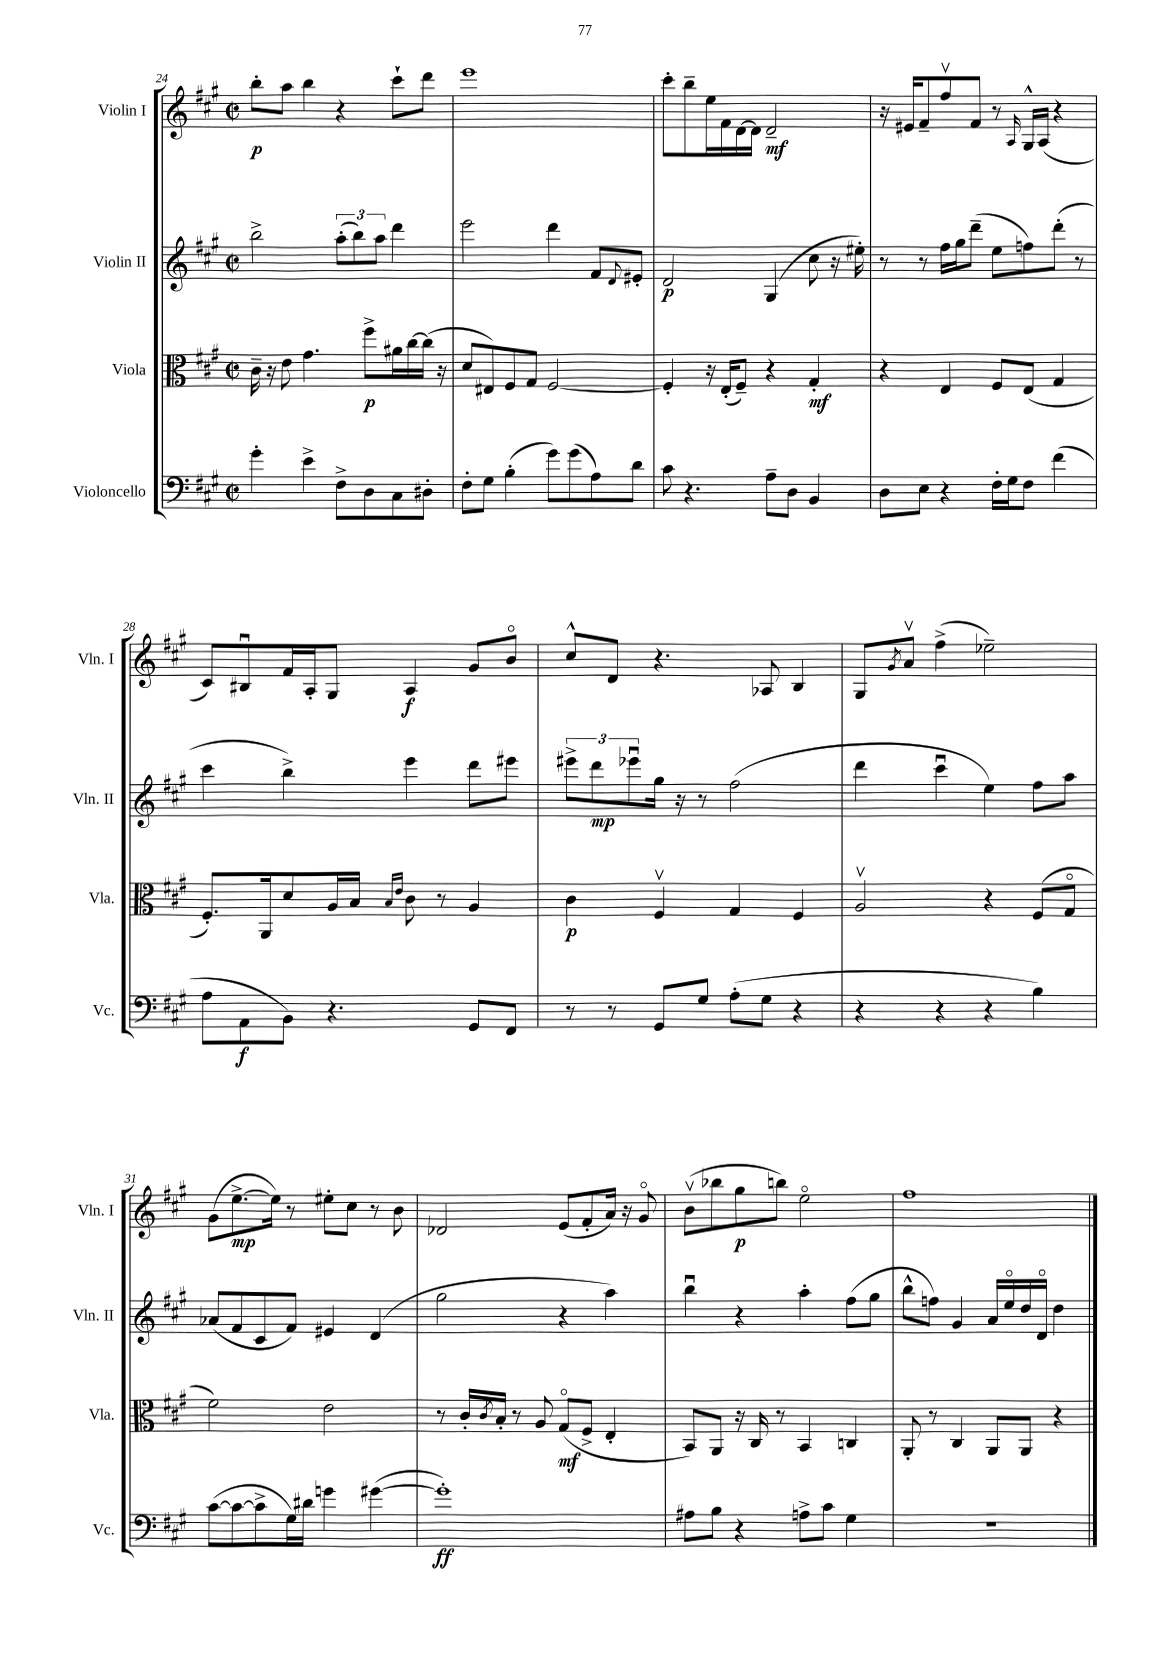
<<
\new StaffGroup <<
\new Staff = "s0" \with { instrumentName = "Violin I" shortInstrumentName = "Vln. I" } {
    \clef treble \key a \major \defaultTimeSignature \time 2/2
    b''8-.\p a''8 b''4 r4 cis'''8-! d'''8 |
    e'''1 |
    cis'''8-. b''8-- e''16 fis'16 d'16~ d'16 d'2--\mf |
    r16 eis'16 fis'8-- fis''8\upbow fis'8 r8 \grace { a16 } gis16-^ a16( r4 |
    cis'8) bis8\downbow fis'16 a16-. gis8 a4\f gis'8 b'8\flageolet |
    cis''8-^ d'8 r4. aes8 b4 |
    gis8 \acciaccatura { gis'8 } a'8\upbow fis''4->( ees''2--) |
    gis'8( e''8.~->\mp e''16) r8 eis''8-. cis''8 r8 b'8 |
    des'2 e'8( fis'8-. a'16) r16 gis'8\flageolet |
    b'8\upbow( bes''8 gis''8\p b''8) e''2\flageolet |
    fis''1 \bar "|." |
}
\new Staff = "s1" \with { instrumentName = "Violin II" shortInstrumentName = "Vln. II" } {
    \clef treble \key a \major \defaultTimeSignature \time 2/2
    b''2-> \tuplet 3/2 { a''8-.( b''8) a''8 } d'''4 |
    e'''2 d'''4 fis'8 \appoggiatura { d'8 } eis'8-. |
    d'2\p gis4( cis''8 r16 eis''16-.) |
    r8 r8 fis''16 gis''16 d'''8--( e''8 f''8) d'''8-.( r8 |
    cis'''4 b''4->) e'''4 d'''8 eis'''8 |
    \tuplet 3/2 { eis'''8-> d'''8\mp ees'''8\downbow } gis''16 r16 r8 fis''2( |
    d'''4 cis'''4\downbow e''4) fis''8 a''8 |
    aes'8( fis'8 cis'8 fis'8) eis'4 d'4( |
    gis''2 r4 a''4) |
    b''4\downbow r4 a''4-. fis''8( gis''8 |
    b''8-^ f''8) gis'4 a'16 e''16\flageolet d''16 d'16\flageolet d''4 \bar "|." |
}
\new Staff = "s2" \with { instrumentName = "Viola" shortInstrumentName = "Vla." } {
    \clef alto \key a \major \defaultTimeSignature \time 2/2
    cis'16-- r16 e'8 gis'4. fis''8->\p ais'16 cis''16~ cis''16( r16 |
    d'8 eis8) fis8 gis8 fis2~ |
    fis4-. r16 e16-.( fis8--) r4 gis4-.\mf |
    r4 e4 fis8 e8( gis4 |
    fis8.-.) a,16 d'8 a16 b16 \grace { b16 e'16 } cis'8 r8 a4 |
    cis'4\p fis4\upbow gis4 fis4 |
    a2\upbow r4 fis8( gis8\flageolet |
    fis'2) e'2 |
    r8 cis'16-. \acciaccatura { cis'8 } b16-. r8 a8 gis8\flageolet\mf( fis8-> e4-. |
    b,8) a,8 r16 cis16 r8 b,4 c4 |
    a,8-. r8 cis4 a,8 a,8 r4 \bar "|." |
}
\new Staff = "s3" \with { instrumentName = "Violoncello" shortInstrumentName = "Vc." } {
    \clef bass \key a \major \defaultTimeSignature \time 2/2
    gis'4-. e'4-> fis8-> d8 cis8 dis8-. |
    fis8-. gis8 b4-.( gis'8) gis'8( a8) d'8 |
    cis'8 r4. a8-- d8 b,4 |
    d8 e8 r4 fis16-. gis16 fis8 fis'4( |
    a8 a,8\f b,8) r4. gis,8 fis,8 |
    r8 r8 gis,8 gis8 a8-.( gis8 r4 |
    r4 r4 r4 b4) |
    cis'8~( cis'8~ cis'8-> gis16) dis'16 g'4 gis'4~( |
    gis'1-.\ff) |
    ais8 b8 r4 a8-> cis'8 gis4 |
    r1 \bar "|." |
}
>>
>>
\layout { \context { \Score currentBarNumber = #24 } }
